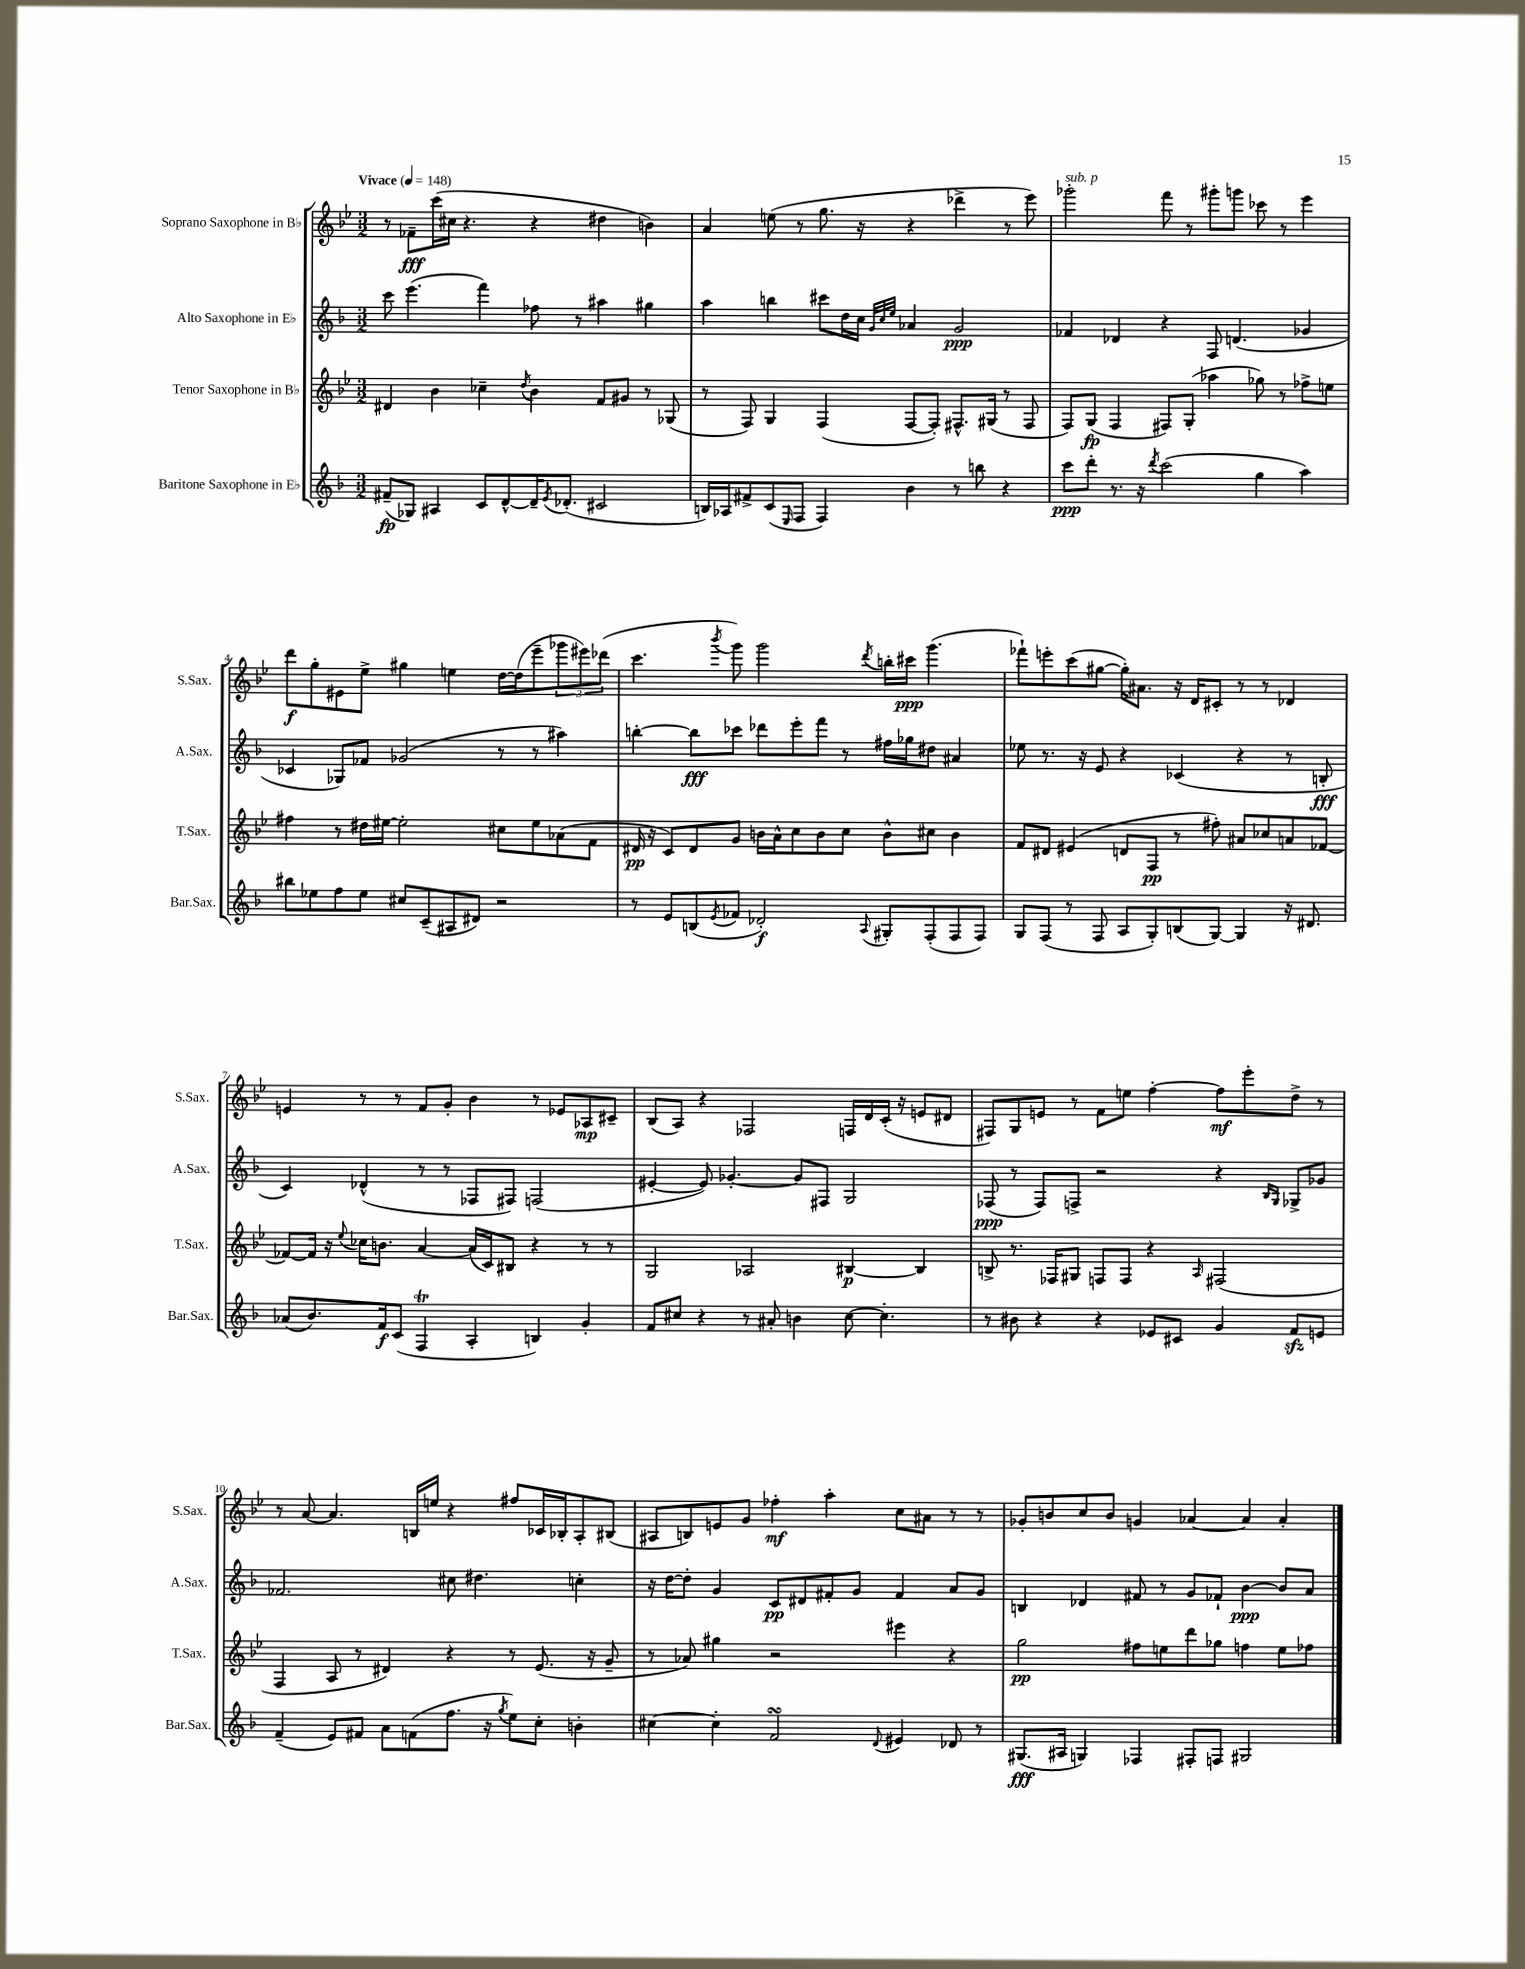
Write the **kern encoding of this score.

**kern	**kern	**kern	**kern
*staff4	*staff3	*staff2	*staff1
*clefG2	*clefG2	*clefG2	*clefG2
*k[b-]	*k[b-e-]	*k[b-]	*k[b-e-]
*M3/2	*M3/2	*M3/2	*M3/2
*MM148	*MM148	*MM148	*MM148
(8f#~	4d#	8ccc	8r
8G-)	.	(4.eee	8f-~
4A#	4b-	.	(16ccc
.	.	.	16cc#
.	.	.	4.r
8c	4cc-~	4fff)	.
[8d^^	.	.	.
.	8qdd	.	.
16d~]	4b-	8ff-	4r
8qe	.	.	.
(8.d-'	.	.	.
.	.	8r	.
2c#	8f	4aa#	4dd#
.	8g#	.	.
.	8r	4gg#	4b)
.	(8G-	.	.
=	=	=	=
16B)	8r	4aa	4a
16A-	.	.	.
8f#^	8F)	.	.
(8c	4G	4bb	(8ee
16qqE	.	.	.
8F	.	.	8r
4F)	(4F	8ccc#	8.gg
.	.	16dd	.
.	.	16cc	16r
.	.	32qqg	.
.	.	32qqcc	.
.	.	32qqee	.
4b-	[8F	4a-	4r
.	8F'])	.	.
8r	8.F#^^	2g	4ddd-^
8bb	.	.	.
.	(16G#	.	.
4r	8r	.	8r
.	8F#	.	8eee-)
=	=	=	=
8ccc	8F)	4f-	2ggg-'
8ddd'	(8G	.	.
8.r	4F	4d-	.
16r	.	.	.
8qddd	.	.	.
(2ccc	8F#)	4r	8fff
.	(8G'	.	8r
.	4aa-	8F	8ggg#'
.	.	(4.d	8ggg
4gg	8gg-)	.	8ccc-
.	8r	.	8r
4aa)	8ff-^	4g-	4eee-
.	8ee	.	.
=	=	=	=
8bb#	4ff#	4c-	8ddd
8ee-	.	.	8gg'
8ff	8r	8G-)	8e#
8ee-	16dd#	8f-	8ee-^
.	[16ee#	.	.
8cc#	2ee#']	(2g-	4gg#
(8c~	.	.	.
8A#	.	.	4ee
8d#)	.	.	.
2r	8cc#	8r	[16dd
.	.	.	(16dd]
.	8ee#	8r	8eee-~
.	(8a-	4aa#)	12ggg-
.	.	.	12eee#)
.	8f	.	.
.	.	.	(12ddd-
=	=	=	=
8r	16d#	[4bb'	4.ccc
.	16r	.	.
8e	8c)	.	.
(8B	8d#	8bb]	.
8qe	.	.	8qbbb-
8f-	8g	8ccc-	8ggg)
2d-')	16b	8ddd-	2ggg
.	16a^^	.	.
.	8cc	8eee'	.
.	8b	8fff	.
.	8cc	8r	.
8qqA	.	.	8qddd
8G#'	8b^^	16ff#	16bb'
.	.	16gg-	16ccc#
(8F'	8cc#	8dd#	(4.ggg
8F	4b	4a#	.
8F)	.	.	.
=	=	=	=
8G	8f	8ee-	8fff-`)
(8F	8d#	8.r	8eee'
8r	(4e#	.	(8ccc
.	.	16r	.
8F	.	8e	[8gg#
8A	8d	4r	16gg#'])
.	.	.	8.a#
8G')	8F	.	.
(8B	8r	(4c-	16r
.	.	.	16d
[8G)	8ff#')	.	8c#'
4G]	8a#	4r	8r
.	8cc-	.	8r
16r	8a	8r	4d-
8.d#	.	.	.
.	[8f-	8B'	.
=	=	=	=
(8a-	8f-_	4c)	4e
8.b-)	16f-]	.	.
.	16r	.	.
.	8qqee-	.	.
.	16cc-	(4d-^^	8r
16f	8.b	.	.
(8c	.	.	8r
4F	[4a	8r	8f
.	.	8r	8g'
4A'	(16a]	8F-	4b-
.	16c)	.	.
.	8B#	8F#)	.
4B)	4r	(2F	8r
.	.	.	8e-
4g'	8r	.	8A-
.	8r	.	8c#~
=	=	=	=
8f	2G	[4e#'	(8B-
8cc#	.	.	8A)
4r	.	8e#])	4r
.	.	[4.g-'	.
8r	2A-	.	2F-
8a#'	.	.	.
4b	.	8g-]	.
.	.	8F#	.
[8cc#	[4B#	2G	16F
.	.	.	16d
4.cc#']	.	.	(16c'
.	.	.	16r
.	4B#]	.	8e
.	.	.	8d#
=	=	=	=
8r	8B^	(8F-	8F#)
8b#	8.r	8r	8G
4r	.	8F-)	8e
.	16F-	.	.
.	8G#	8F^	8r
4r	8F	2r	8f
.	8F	.	8ee
8e-	4r	.	[4ff'
8c#	.	.	.
.	16qqA	.	.
4g	(2F#	4r	8ff]
.	.	.	8eee-'
.	.	16qqB-	.
.	.	16qqG	.
8f	.	8G-^	8dd^
8e	.	8g-	8r
=	=	=	=
(4f~	4F	2.f-	8r
.	.	.	[8a
8e)	8A	.	4.a]
8f#	8r	.	.
8a	4d#)	.	.
(8f	.	.	16B
.	.	.	16ee
8.ff	4r	8cc#	4r
.	.	4.dd#	.
16r	.	.	.
8qgg	.	.	.
8ee)	8r	.	8ff#
8cc'	(8.e-	.	16c-
.	.	.	16B-'
4b'	.	4cc'	8A'
.	16r	.	.
.	8g~	.	(8B#
=	=	=	=
[4cc#	8r	16r	8A#
.	.	[16dd	.
.	8a-)	8dd']	8B)
4cc#']	4gg#	4g	8e
.	.	.	8g
2f	2r	8c	4ff-'
.	.	8d#	.
.	.	8f#'	4aa'
.	.	8g	.
8qqd	.	.	.
4e#	4eee#	4f#	8cc
.	.	.	8a#
8d-	4r	8a	8r
8r	.	8g	8r
=	=	=	=
(8.G#	2gg	4B	8g-'
.	.	.	8b
16A#	.	.	.
4G)	.	4d-	8cc
.	.	.	8b
4F-	8ff#	8f#	4g
.	8ee	8r	.
8F#'	8ddd	8g	[4a-
8F	8gg-	8f-`	.
2G#	4ff	[4b-	4a-]
.	8ee	8b-]	4a-'
.	8ff-	8a	.
==	==	==	==
*-	*-	*-	*-
